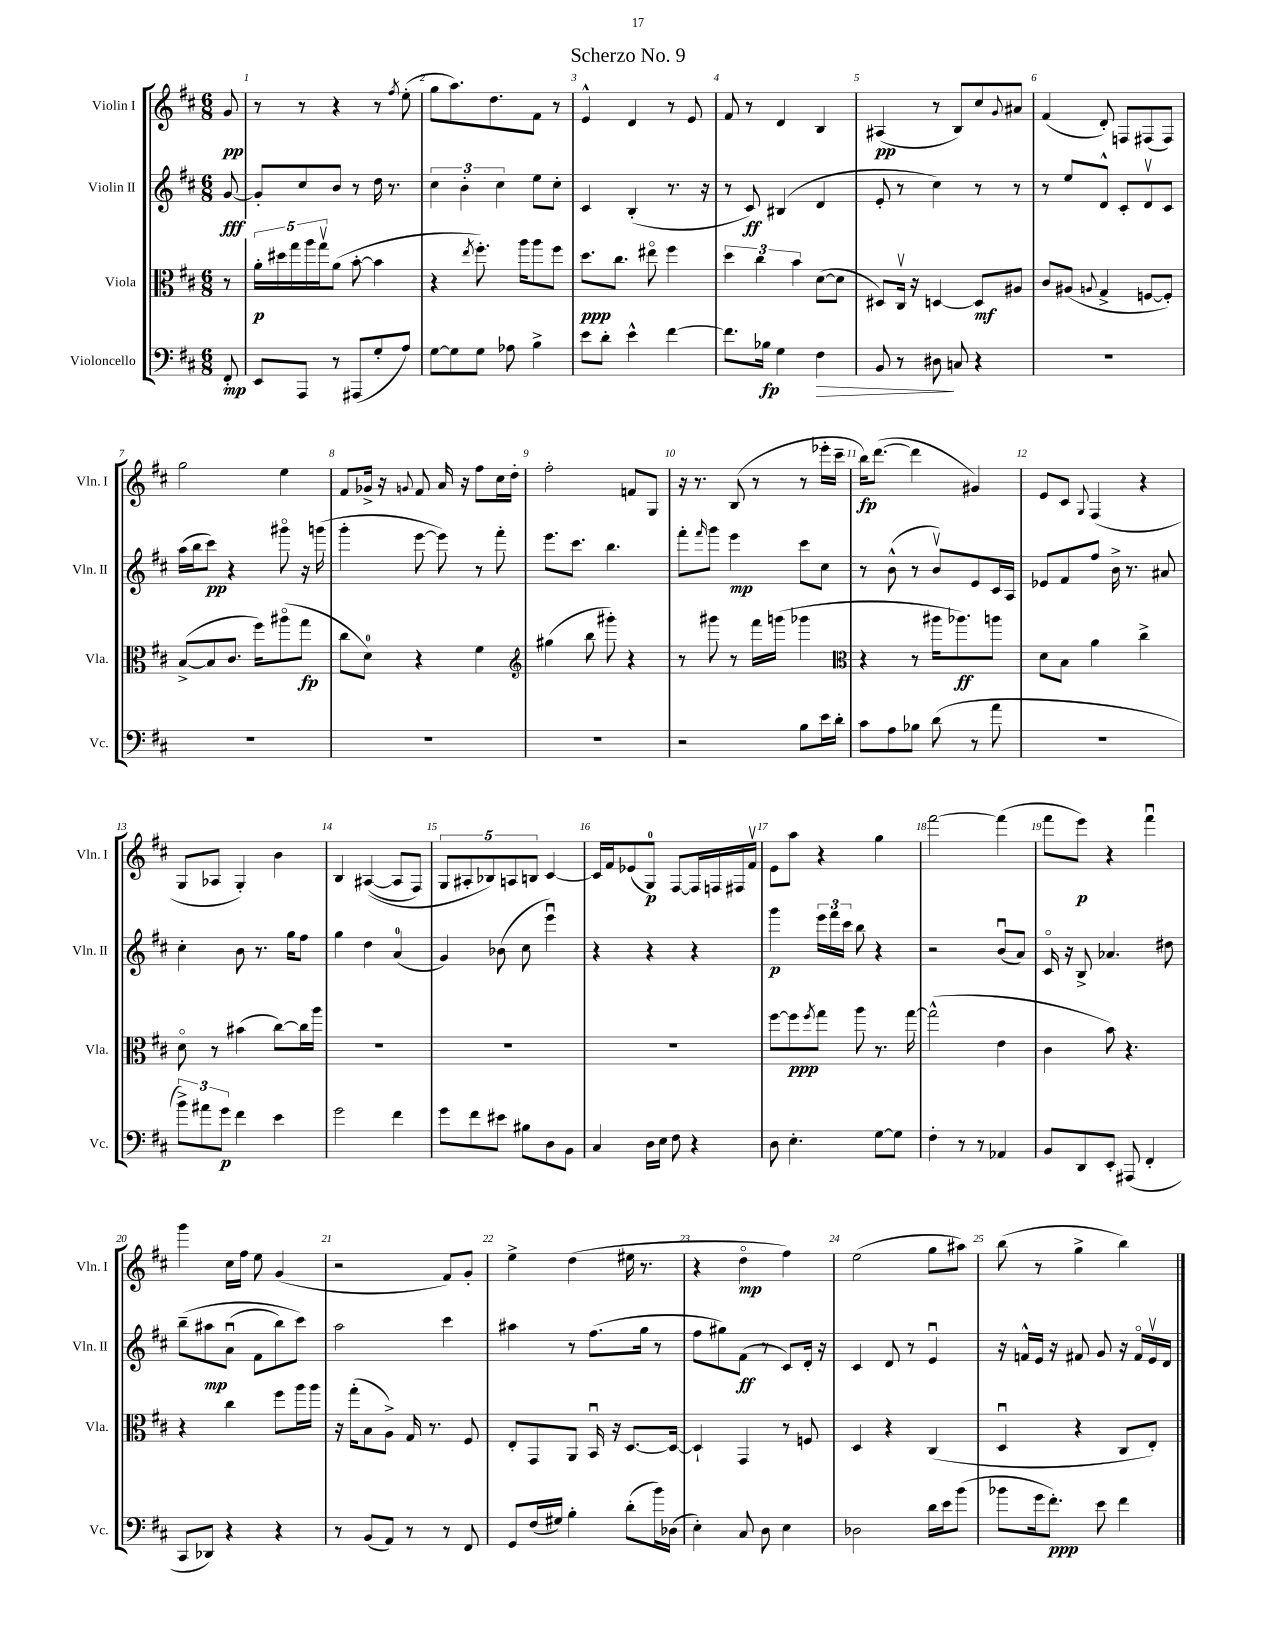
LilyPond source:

\header { title = "Scherzo No. 9" }
<<
\new StaffGroup <<
\new Staff = "s0" \with { instrumentName = "Violin I" shortInstrumentName = "Vln. I" } {
    \clef treble \key d \major \numericTimeSignature \time 6/8 \partial 8
    g'8\pp |
    r8 r8 r4 r8 \acciaccatura { fis''8 } e''8-.( |
    g''8 a''8.) d''8. fis'8 r8 |
    e'4-^ d'4 r8 e'8 |
    fis'8 r8 d'4 b4 |
    ais4\pp( r8 b8) cis''8 \appoggiatura { g'8 } ais'8 |
    fis'4( d'8-.) f8 fis8( fis8) |
    g''2 e''4 |
    fis'8 ges'16-> r16 \appoggiatura { g'8 } fis'8 a'16 r16 fis''8 cis''16 d''16-. |
    fis''2-. f'8 g8 |
    r16 r8. b8( r8 r8 ees'''16-. cis'''16-- |
    b''16\fp) d'''8.~( d'''4 gis'4) |
    e'8 cis'8 \appoggiatura { g8 } fis4( r4 |
    g8 aes8 g4-.) b'4 |
    b4 ais4~(\( ais8 fis8) |
    \tuplet 5/4 { g8 ais8-. bes8\) a8 b8 } cis'4~ |
    cis'16 fis'16 ees'8( g8-0\p) fis8~ fis16 f16 fis16 fis'16\upbow |
    e'8 a''8 r4 g''4 |
    fis'''2~ fis'''4( |
    fis'''8 e'''8\p) r4 fis'''4\downbow |
    g'''4 cis''16 fis''16 e''8 g'4( |
    r2 fis'8) g'8-. |
    e''4-> d''4( eis''16 r8. |
    r4 d''4\flageolet\mp fis''4) |
    e''2( g''8 ais''8) |
    b''8( r8 g''4-> b''4) \bar "|." |
}
\new Staff = "s1" \with { instrumentName = "Violin II" shortInstrumentName = "Vln. II" } {
    \clef treble \key d \major \numericTimeSignature \time 6/8 \partial 8
    g'8~\fff |
    g'8-. cis''8 b'8 r8 d''16 r8. |
    \tuplet 3/2 { cis''4 b'4-. cis''4 } e''8 cis''8-. |
    cis'4 b4-.( r8. r16 |
    r8 cis'8\ff) bis4( d'4 |
    e'8-. r8 cis''4) r8 r8 |
    r8 e''8 d'8-^ cis'8-. d'8\upbow cis'8 |
    a''16( b''16 cis'''8\pp) r4 gis'''8\flageolet r16 g'''16( |
    g'''4-. e'''8~ e'''8) r8 fis'''8-. |
    e'''8. cis'''8. b''4. |
    fis'''8-. \grace { fis'''16 } g'''8 e'''4\mp cis'''8 cis''8 |
    r8 b'8-^( r8 b'8\upbow) e'8 cis'16 a16 |
    ees'8 fis'8 fis''8 b'16-> r8. ais'8 |
    cis''4-. b'8 r8. g''16 fis''8 |
    g''4 d''4 a'4-0( |
    g'4) bes'8( cis''8 e'''4\downbow) |
    r4 r4 r4 |
    g'''4\p \tuplet 3/2 { e'''16 fis'''16 cis'''16 } b''8 r4 |
    r2 b'8\downbow( a'8) |
    cis'16\flageolet r16 b8-> aes'4. dis''8 |
    b''8--\( ais''8\mp a'8\downbow( fis'8 b''8) cis'''8\) |
    a''2 cis'''4 |
    ais''4 r8 fis''8.( g''16 r8 |
    fis''8 gis''8) fis'8\ff( r8 cis'8) d'16-. r16 |
    cis'4 d'8 r8 e'4\downbow |
    r16 f'16-^ e'16 r16 fis'8 g'8 r16 fis'16\flageolet e'16\upbow d'16 \bar "|." |
}
\new Staff = "s2" \with { instrumentName = "Viola" shortInstrumentName = "Vla." } {
    \clef alto \key d \major \numericTimeSignature \time 6/8 \partial 8
    r8 |
    \tuplet 5/4 { a'16-.\p dis''16 g''16 a''16 g''16\upbow } a'8( b'8~-. b'4 |
    r4 \acciaccatura { e''8 } fis''8.-.) a''16 a''8 fis''8 |
    d''8.\ppp cis''8. eis''8\flageolet fis''4 |
    \tuplet 3/2 { d''4 cis''4 b'4 } d'8~( d'8 |
    dis8) cis16\upbow r16 d4~ d8\mf ais8 |
    cis'8 ais8( \appoggiatura { a8 } g4-> f8~ f8-.) |
    b8~->( b8 cis'8. fis''16) ais''8\flageolet( g''8\fp |
    cis''8 d'8-0) r4 fis'4 |
    \clef treble gis''4( b''8 gis'''8-.) r4 |
    r8 gis'''8 r8 fis'''16 g'''16( ges'''4 |
    \clef alto r4 r8 ais''16 aes''8.\ff) a''8 |
    d'8 b8 a'4 cis''4-> |
    d'8\flageolet r8 bis'4( cis''8~) cis''16 a''16 |
    R2. |
    R2. |
    R2. |
    fis''8~ fis''8\ppp \acciaccatura { fis''8 } g''8 a''8 r8. g''16~ |
    g''2-^( e'4 |
    cis'4 b'8) r4. |
    r4 cis''4 fis''8 a''16 a''16 |
    r16 g''16-.( b8 a8->) g16 r8. fis8 |
    e8-. g,8 a,8 b,16\downbow r16 d8.~ d16~ |
    d4-! g,4 r8 f8 |
    d4 r4 cis4( |
    d4\downbow r4 cis8 e8-.) \bar "|." |
}
\new Staff = "s3" \with { instrumentName = "Violoncello" shortInstrumentName = "Vc." } {
    \clef bass \key d \major \numericTimeSignature \time 6/8 \partial 8
    fis,8-.\mp |
    e,8 a,,8 r8 ais,,8( g8-. a8) |
    g8~ g8 g8 aes8 b4-> |
    e'8 d'8-. e'4-^ fis'4~ |
    fis'8. bes16\fp g4 fis4\> |
    b,8 r8 dis8\! c8 r4 |
    R2. |
    R2. |
    R2. |
    R2. |
    r2 b8 e'16 d'16-. |
    cis'8 a8 bes8 d'8( r8 a'8 |
    R2. |
    \tuplet 3/2 { b'8->) ais'8 g'8\p } fis'4 e'4 |
    g'2 fis'4 |
    g'8 fis'8 eis'8 bis8 d8 b,8 |
    cis4 d16 e16 fis8 r4 |
    d8 e4.-. g8~ g8 |
    fis4-. r8 r8 aes,4 |
    b,8 d,8 e,8-. ais,,8( fis,4-. |
    cis,8 des,8) r4 r4 |
    r8 b,8( a,8) r8 r8 fis,8 |
    g,8 fis16( gis16) b4-. d'8-.( b'16) des16( |
    e4-.) cis8 d8 e4 |
    des2 d'16 e'16 b'8( |
    bes'8 g'16 fis'8.-.\ppp) e'8 fis'4 \bar "|." |
}
>>
>>
\layout { \context { \Score \override BarNumber.break-visibility = ##(#f #t #t) barNumberVisibility = #all-bar-numbers-visible } }
